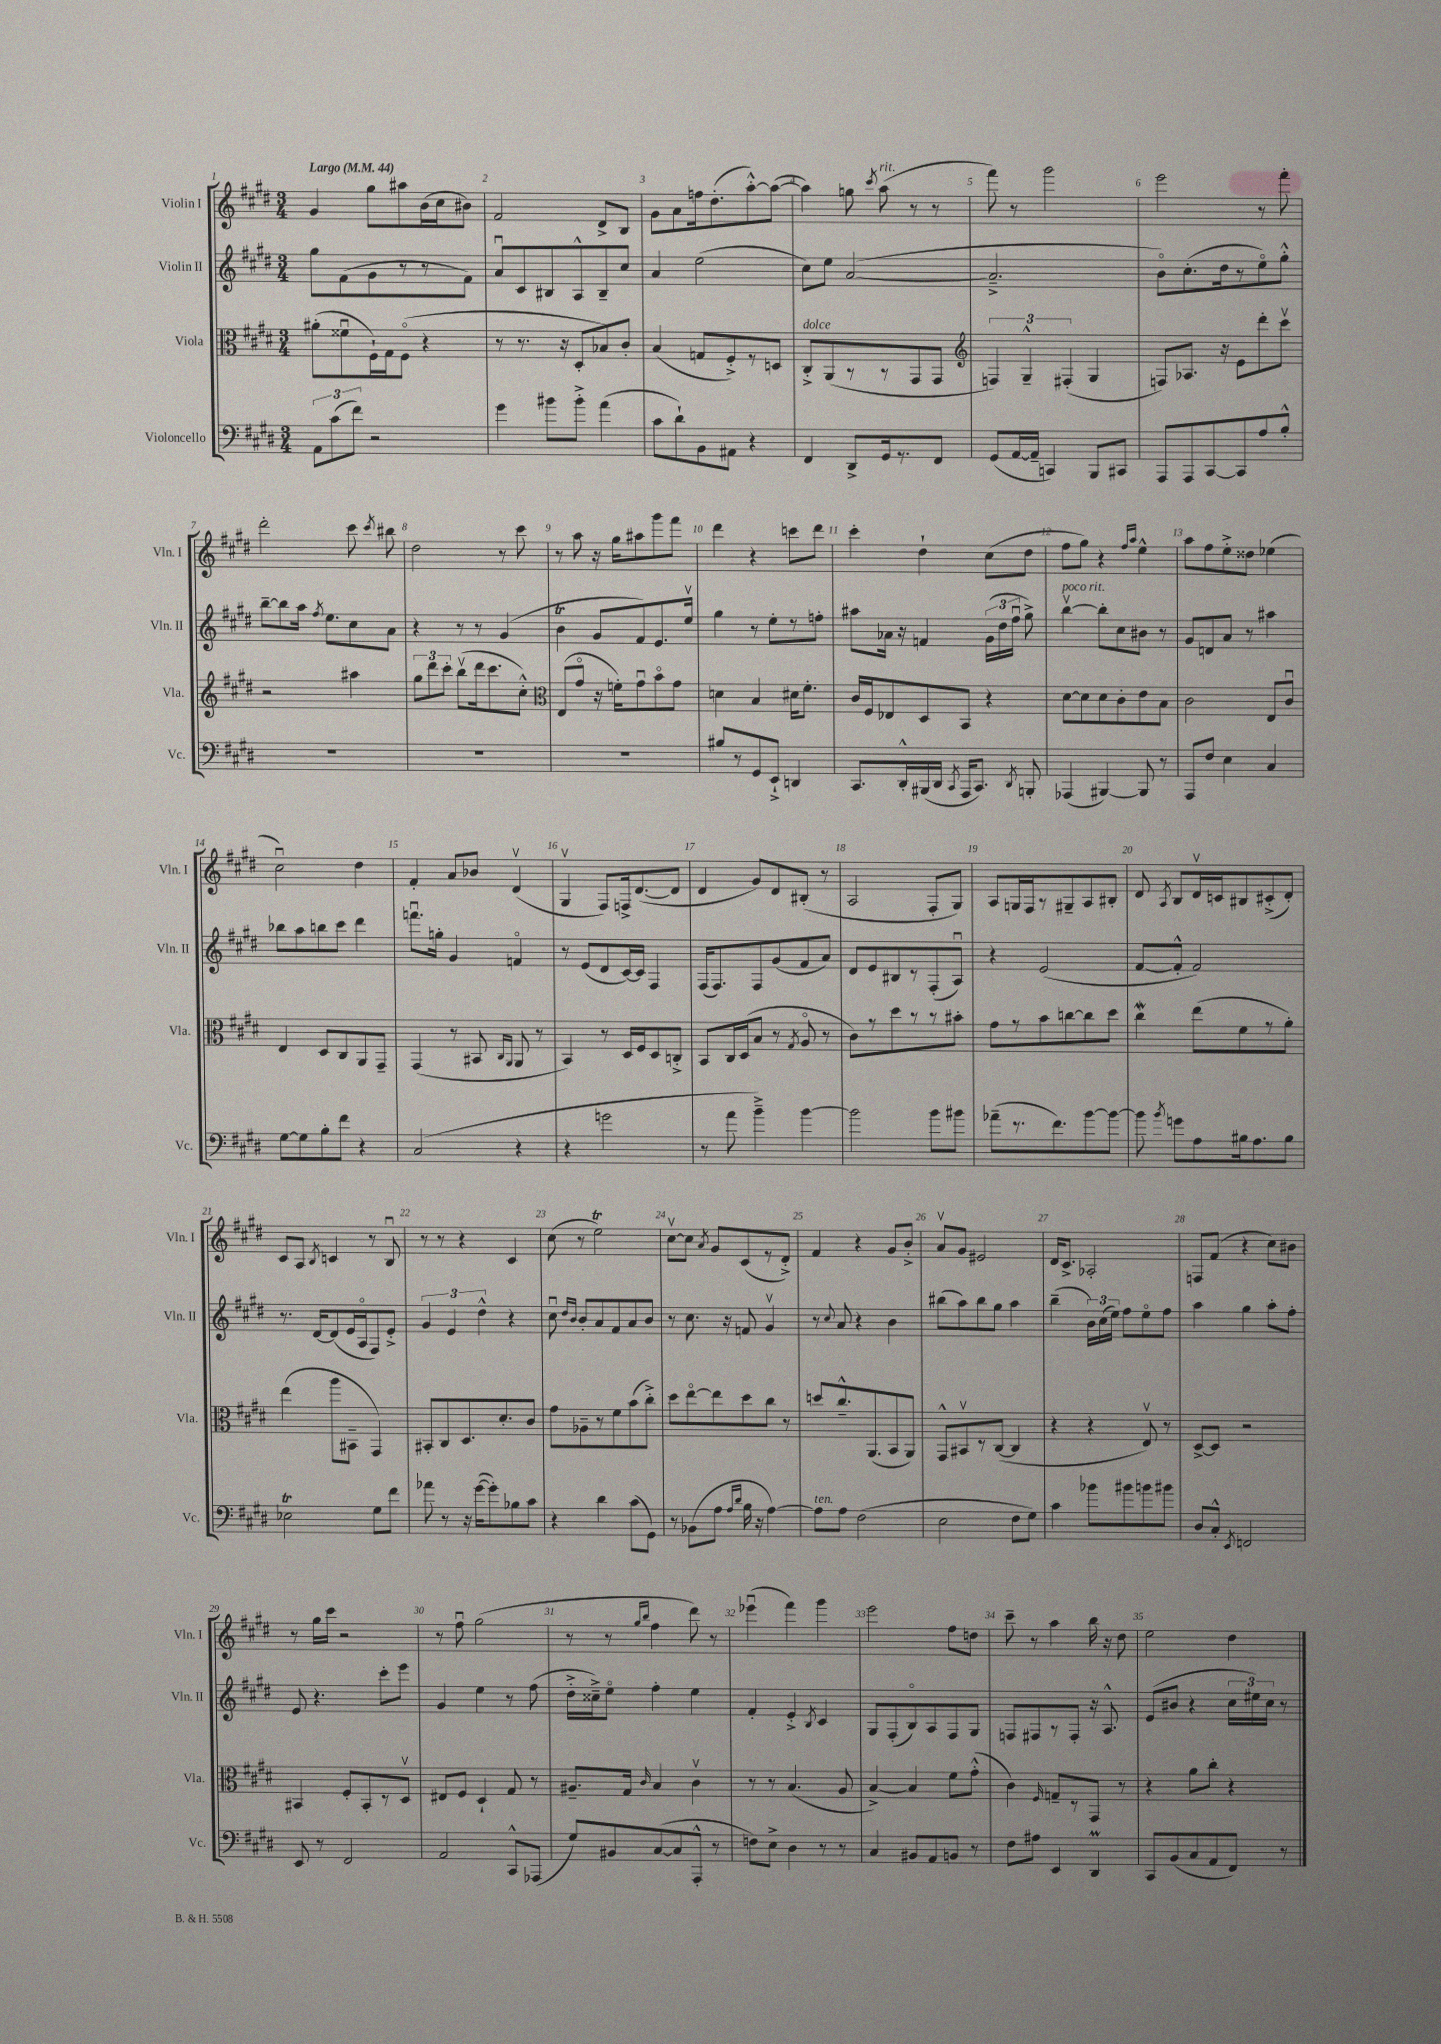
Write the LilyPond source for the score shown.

<<
\new StaffGroup <<
\new Staff = "s0" \with { instrumentName = "Violin I" shortInstrumentName = "Vln. I" } {
    \clef treble \key e \major \numericTimeSignature \time 3/4 \tempo "Largo" 4 = 44
    \autoBeamOff gis'4 gis''8[ ais''8 b'16( cis''16 bis'8]) |
    fis'2 dis'8[-> b8] |
    gis'8[ a'8 f''16 dis''8.-.( a''8~-.-^) a''8]~( |
    a''4) g''8 \acciaccatura { cis'''8 } a''8^\markup { \italic "rit." }( r8 r8 |
    fis'''8) r8 gis'''2 |
    e'''2 r8 fis'''8-. |
    dis'''2-. cis'''8 \acciaccatura { cis'''8 } bis''8 |
    dis''2 r8 cis'''8 |
    r8 a''8 r16 gis''16[ ais''8 gis'''8 fis'''8] |
    dis'''4 r4 c'''8[ dis'''8] |
    cis'''4-. dis''4-! cis''8[( dis''8] |
    fis''8[ gis''8]) r4 \grace { fis''16[ a''16] } e''4-^ |
    a''8[ fis''8 e''8-.-> disis''8] ees''4( |
    cis''2\downbow) dis''4 |
    fis'4-. a'8[ bes'8] dis'4\upbow( |
    gis4\upbow fis8[) f16-> dis'8.~( dis'8] |
    dis'4 gis'8[) dis'8 bis8]-.( r8 |
    a2 fis8[-. gis8]) |
    a8[ g16 fis16 r8 gis8-- a8 bis8]-. |
    dis'8 \acciaccatura { a8 } b8[ dis'16\upbow c'16 bis8 cis'8-.->( dis'8]-.) |
    cis'8[ a8] \acciaccatura { b8 } c'4 r8 b8\downbow |
    r8 r8 r4 cis'4 |
    cis''8( r8 e''2\trill) |
    cis''8[~\upbow cis''8] \acciaccatura { a'8 } gis'8[ cis'8( r8 dis'8]-.->) |
    fis'4 r4 gis'8[ b'8]-.-> |
    a'8[\upbow gis'8] eis'2 |
    dis'16[ cis'8.]-> aes2-. |
    f8[ fis'8]( r4 cis''8[) bis'8] |
    r8 gis''16[ cis'''16] r2 |
    r8 fis''8\downbow gis''2( |
    r8 r8 \grace { gis''16[ b''16] } fis''4 dis'''8) r8 |
    ees'''4\downbow( fis'''4) gis'''4 |
    e'''2 fis''8[ d''8] |
    cis'''8-- r8 a''4 b''16 r16 dis''8 |
    e''2 dis''4 \bar "|." |
}
\new Staff = "s1" \with { instrumentName = "Violin II" shortInstrumentName = "Vln. II" } {
    \clef treble \key e \major \numericTimeSignature \time 3/4
    \autoBeamOff gis''8[ fis'8( gis'8 r8 r8 fis'8]) |
    a'8[\downbow cis'8 bis8 a8-^ bis8-- cis''8] |
    a'4 e''2( |
    cis''8[) e''8] a'2~( |
    a'2.---> |
    b'8[\flageolet) cis''8.-.( dis''16 r8 e''8\flageolet) gis''8]-.-^ |
    b''8[~-- b''8 a''16] \acciaccatura { fis''8 } e''8.[ cis''8 a'8] |
    r4 r8 r8 gis'4( |
    b'4\trill gis'8[ fis'8) e'8. e''16]\upbow |
    gis''4 r8 e''8[-. r8 f''8]-. |
    ais''8[ aes'16] r16 f'4 \tuplet 3/2 { gis'16[( dis''16 fis''16]\downbow } gis''8->) |
    b''4~\upbow^\markup { \italic "poco rit." } b''8[-. cis''8 bis'8] r8 |
    gis'8[ d'8 a'8] r8 ais''4 |
    bes''8[ a''8 b''8 cis'''8] dis'''4 |
    f'''8.[\downbow g''16]-. gis'4 f'4\flageolet |
    r8 e'8[( dis'8 cis'16~) cis'16] fis4 |
    fis16[( fis8.) fis8 gis'8( fis'8 a'8]) |
    dis'8[ e'8 bis8 r8 fis8-.( a8]\downbow) |
    r4 e'2( |
    fis'8[~ fis'8]-.-^ fis'2) |
    r8. dis'16[~ dis'8( e'16 a16\flageolet fis8) e'8]-.-> |
    \tuplet 3/2 { gis'4 e'4 dis''4-^ } r4 |
    cis''8\downbow \grace { dis''16[ b'16] } b'8[-. a'8 fis'8 a'8 b'8] |
    r8 cis''8. r16 f'8 gis'4\upbow |
    r8 \appoggiatura { cis''8 } a'8 r4 b'4 |
    bis''8[( a''8) bis''8 gis''8] a''4 |
    b''4--( \tuplet 3/2 { b'16[) cis''16( e''16]) } fis''8[ e''8\flageolet fis''8] |
    a''4 gis''4 a''8[-. fis''8]-. |
    e'8 r4. cis'''8[-. e'''8] |
    gis'4 e''4 r8 fis''8( |
    dis''16[-.-> cisis''16--->) e''8]\flageolet fis''4-. e''4 |
    fis'4-. e'4-.-> \acciaccatura { b8 } cis'4 |
    gis8[ fis8-.( b8\flageolet) a8 fis8 gis8] |
    f8[ fis8 r8 fis8]-. r16 a8.-^ |
    e'8[( bis'8] r4 \tuplet 3/2 { cis''16[ eis''16) cis''16] } r8 \bar "|." |
}
\new Staff = "s2" \with { instrumentName = "Viola" shortInstrumentName = "Vla." } {
    \clef alto \key e \major \numericTimeSignature \time 3/4
    \autoBeamOff ais'8[-.( fisis'8\downbow fis16-!) gis16 fis8]\flageolet( r4 |
    r8 r8. r16 dis8[-. bes8) cis'8]-. |
    b4( g8[ fis8-.->) r8 d8] |
    cis8[-.->^\markup { \italic "dolce" } a,8( r8 r8 gis,8 gis,8] |
    \clef treble \tuplet 3/2 { f4) gis4---^ fis4-.( } gis4 |
    f8[) aes8.] r16 e'8[ dis'''8-. cis'''8]\upbow |
    r2 ais''4 |
    \tuplet 3/2 { gis''8[ dis'''8 cis'''8]-. } b''8[\upbow( dis'''16 cis'''8. cis''8]-.-^) |
    \clef alto e8[( gis'8]\flageolet r16 f'16[-.) gis'8\downbow b'8\flageolet gis'8] |
    d'4 b4 dis'16[ fis'8.]-. |
    cis'16[ fis16 ees8 dis8 b,8] r4 |
    dis'8[~ dis'8 dis'8 cis'8-. e'8 b8] |
    cis'2 e8[ cis'8]\downbow |
    e4 dis8[ cis8 a,8 gis,8]-- |
    gis,4( r8 bis,8 \grace { cis16[ a,16] } a,8 r8 |
    b,4) r8 dis16[ fis16 dis8 c8]-.-> |
    b,8[ cis16 dis16( b8] r8 \acciaccatura { gis8 } a8\flageolet r8 |
    cis'8[) r8 dis''8 r8 r8 bis'8]-. |
    gis'8[ r8 b'8 c''8~ c''8 dis''8] |
    cis''4\mordent e''8[( fis'8 r8 a'8]-.) |
    e''4( a''8[ bis,8]-- gis,4) |
    bis,8[-. cis8 dis8. dis'8.-. cis'8] |
    gis'8[ aes8-- r8 fis'8 b'8( cis''8]-.->) |
    dis''8[ e''8~\flageolet e''8 dis''8 cis''8] r8 |
    d''8[ cis''8.---^ a,8.( b,8 a,8]) |
    gis,8[-^ bis,8\upbow r8 cis8]~( cis4 |
    r4 r4 e8\upbow) r8 |
    dis8[~-> dis8] r2 |
    bis,4 fis8[-. bis,8-. r8 dis8]\upbow |
    eis8[ fis8] dis4-! gis8 r8 |
    ais8.[-- gis16] \grace { cis'16 } b4 cis'4\upbow |
    r8 r8 b4.( a8 |
    b4~->) b4 fis'8[ gis'8]-.-^( |
    cis'4) \grace { fis16 } g8[-- r8 gis,8] r8 |
    r4 a'8[ cis''8]-. r4 \bar "|." |
}
\new Staff = "s3" \with { instrumentName = "Violoncello" shortInstrumentName = "Vc." } {
    \clef bass \key e \major \numericTimeSignature \time 3/4
    \autoBeamOff \tuplet 3/2 { a,8[ cis'8( fis'8]) } r2 |
    gis'4 bis'8[ bis'8]-.-> a'4( |
    cis'8[ dis'8-!) b,8 ais,8] r4 |
    fis,4 dis,8[-> gis,16 r8. fis,8] |
    gis,8[( a,16~ a,16]-- c,4) b,,8[ cis,8] |
    a,,8[ a,,8 cis,8~ cis,8 a8 b8]-.-^ |
    R2. |
    R2. |
    R2. |
    bis8[ r8 gis,8 e,8]-!-> d,4 |
    cis,8.[ dis,16-.-^ bis,,16( dis,16] \acciaccatura { cis,8 } a,,16[ cis,8.]) \acciaccatura { dis,8 } b,,8-. |
    aes,,4( bis,,4~) bis,,8 r8 |
    a,,8[ fis8] e4 cis4 |
    gis8[~ gis8 b8-. fis'8] r4 |
    cis2( r4 |
    r4 g'2 |
    r8 a'8 b'4--->) b'4~ |
    b'2 b'8[ bis'8] |
    aes'8[--( r8. fis'8.) b'8~ b'8]~ |
    b'8 \acciaccatura { b'8 } g'8[ a8 bis16 a8. bis8] |
    ees2\trill gis8[ fis'8] |
    aes'8 r8 r16 gis'16[~( gis'8-.) bes8 cis'8] |
    r4 dis'4 cis'8[( gis,8]) |
    r8 bes,8[( a8] \grace { a16[ dis'16] } b16 r16 a4~) |
    a8[^\markup { \italic "ten." } a8] fis2( |
    e2 fis8[ gis8]) |
    cis'4 bes'8[ bis'8 b'8 bis'8] |
    dis8[ cis8]-.-^ \acciaccatura { e,8 } f,2 |
    e,8 r8 fis,2 |
    a,2 cis,8[-^ aes,,8]( |
    gis8[) bis,8 cis8~( cis8 a,,8]-.-^ r8 |
    f8[) e8]-> dis4 r8 r8 |
    cis4 bis,8[ a,8 b,8] r8 |
    fis8[ ais8] e,4 dis,4\prall |
    cis,8[ b,8( cis8 a,8 fis,8]) r8 \bar "|." |
}
>>
>>
\layout { \context { \Score \override BarNumber.break-visibility = ##(#f #t #t) barNumberVisibility = #all-bar-numbers-visible } }
